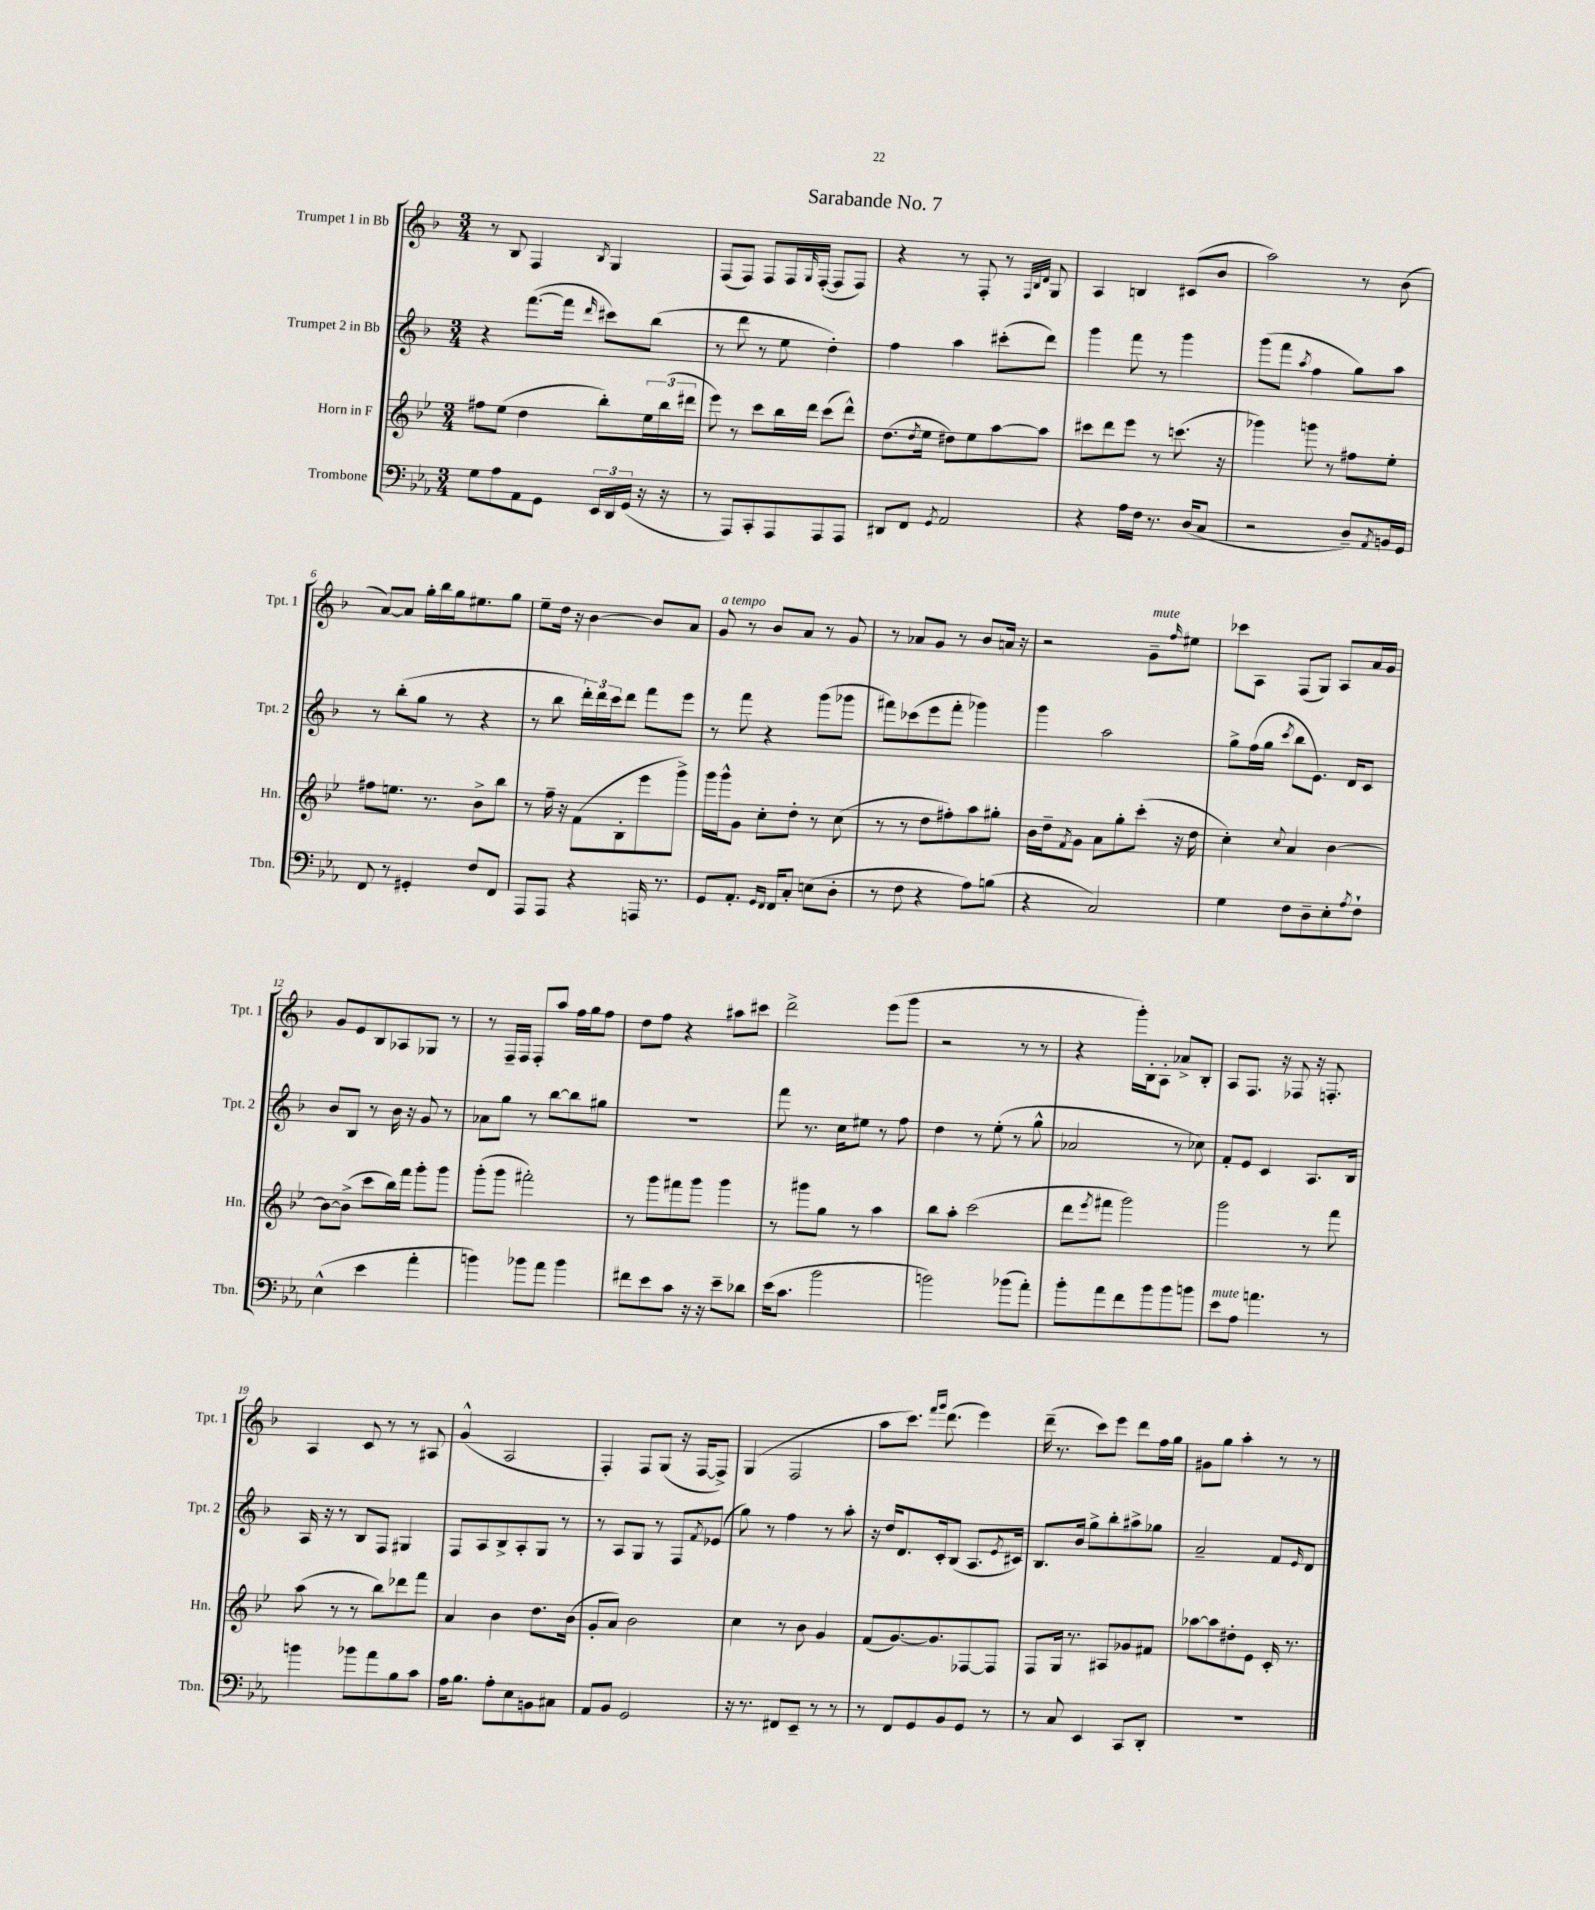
\header { title = "Sarabande No. 7" }
<<
\new StaffGroup <<
\new Staff = "s0" \with { instrumentName = "Trumpet 1 in Bb" shortInstrumentName = "Tpt. 1" } {
    \clef treble \key f \major \numericTimeSignature \time 3/4
    r8 bes8 f4 \acciaccatura { bes8 } g4 |
    f8( f8) f8 f16 \grace { g16 } f16~-.( f8 f8) |
    r4 r8 f8-. r8 \grace { f32 bes32 d'32 } g8 |
    a4 b4 cis'8( bes'8 |
    a''2) r8 bes'8( |
    a'8~) a'8 g''16-. bes''16 g''16 eis''8. g''8 |
    e''8-- d''16 r16 bes'4~ bes'8 a'8 |
    g'8^\markup { \italic "a tempo" } r8 bes'8 a'8 r8 g'8 |
    r8 aes'8 g'8 r8 bes'8 a'16 r16 |
    r2 g'8--^\markup { \italic "mute" } \grace { f''16 } eis''8 |
    ces'''8 a8 f8( g8) a8 a'16 g'16 |
    g'8 e'8 bes8 aes8 ges8 r8 |
    r8 f16-- f16 f8-. a''8 f''16 g''16 f''8 |
    d''8 f''8 r4 ais''8 cis'''8 |
    d'''2-> e'''8( g'''8 |
    r2 r8 r8 |
    r4 g'''16-.) bes16-. a8-. aes'8-> bes8-. |
    a8 f8. r16 fes8 r16 f8.-. |
    a4 c'8 r8 r8 ais8 |
    g'4-^( a2 |
    f4-.) f8 g8( r16 f16~ f8->) |
    g4( f2 |
    a''8 c'''8.) \grace { f'''16 g'''16 } d'''8.( e'''4) |
    d'''16--( r8. c'''8) e'''8 d'''8 f''16 g''16 |
    gis'8 g''8 a''4-. r8 r8 \bar "|." |
}
\new Staff = "s1" \with { instrumentName = "Trumpet 2 in Bb" shortInstrumentName = "Tpt. 2" } {
    \clef treble \key f \major \numericTimeSignature \time 3/4
    r4 f'''8.~( f'''16 \grace { d'''16 } cis'''8) bes''8( |
    r8 d'''8 r8 e''8 d''4-.) |
    f''4 a''4 cis'''8-.( d'''8) |
    g'''4 f'''8 r8 g'''4 |
    g'''8( f'''8 \acciaccatura { a''8 } f''4 g''8) a''8 |
    r8 bes''8-.( g''8 r8 r4 |
    r8 bes''8 \tuplet 3/2 { d'''16-.) d'''16 c'''16 } d'''8 f'''8 e'''8 |
    r8 f'''8 r4 g'''8( ges'''8 |
    fis'''8) ces'''8( e'''8 fis'''8-. ges'''4) |
    g'''4 a''2 |
    g''8-> f''16( g''16 \acciaccatura { c'''8 } bes''8 e'8.) d'16 c'8 |
    bes'8 bes8 r8 bes'16 r16 g'8 r8 |
    aes'8 g''8 r8 bes''8~ bes''8 gis''8 |
    R2. |
    f'''8 r8. c''16 eis''8 r8 f''8 |
    d''4 r8 e''8-.( r8 g''8-^ |
    aes'2 r8 ces''8) |
    f'8-. e'8 c'4 a8. bes16 |
    a16 r16 r8 bes8 f8 gis4 |
    f8 a8 bes8-> a8-. g8 r8 |
    r8 a8 g8 r8 f8 \acciaccatura { f'8 } ees'8( |
    g''8) r8 f''4 r8 a''8-. |
    r16 d''16 d'8. c'16-. bes8( a8. \acciaccatura { e'8 } cis'16) |
    bes8. bes'16 g''8-> bes''8-. ais''8-> ges''8 |
    a'2-- f'8 \grace { e'16 } d'8 \bar "|." |
}
\new Staff = "s2" \with { instrumentName = "Horn in F" shortInstrumentName = "Hn." } {
    \clef treble \key bes \major \numericTimeSignature \time 3/4
    fis''8 ees''8( d''4 bes''8-.) \tuplet 3/2 { ees''16 bes''16( dis'''16 } |
    ees'''8) r8 c'''8 bes''16 d'''16 c'''8( d'''8-^) |
    d''8.( \acciaccatura { d''8 } ees''16 dis''8) ees''8 a''8~ a''8 |
    cis'''8 d'''8 ees'''8 r8 c'''8.( r16 |
    ges'''4) g'''8 r8 fis''8 ees''8-. |
    fis''8 e''8. r8. bes'8-> bes''8 |
    r8 f''16-- r16 f'8( bes8-. ees'''8 g'''8->) |
    g'''16 g'''16-^ g'8 c''8-. d''8-. r8 c''8( |
    r8 r8 d''8 fis''8-.) a''8 gis''8-. |
    bes'16 d''16-- \acciaccatura { f'8 } g'8 a'8 g''8-. c'''8-.( r16 d''16 |
    c''4-.) \appoggiatura { c''8 } a'4 bes'4~ |
    bes'8~ bes'8->( c'''8 bes''16) f'''16 g'''8-. g'''8 |
    g'''8-.( g'''8 fis'''2-.) |
    r8 g'''8 fis'''8 g'''8 g'''4 |
    r8 gis'''8 g''8 r8 a''4 |
    bes''8 a''8-. c'''2( |
    d'''8 \acciaccatura { ees'''8 } fis'''8 g'''2) |
    g'''2 r8 f'''8 |
    a''8( r8 r8 bes''8) des'''8 f'''8 |
    a'4 bes'4 d''8. bes'16( |
    g'8-. a'8) bes'2 |
    c''4 r8 bes'8 g'4 |
    f'8( g'8.~) g'8. fes8~ fes8 |
    f8 g16 r8. ais8 ges'8 fis'8 |
    aes''8~ aes''8 dis''8-. ees'8 c'16-. r8. \bar "|." |
}
\new Staff = "s3" \with { instrumentName = "Trombone" shortInstrumentName = "Tbn." } {
    \clef bass \key ees \major \numericTimeSignature \time 3/4
    g8 aes8 aes,8 g,8 \tuplet 3/2 { ees,16 d,16 g,16( } r16 r16 |
    r8 aes,,8) c,8-. aes,,8 aes,,8 aes,,8 |
    dis,8 f,8 \acciaccatura { g,8 } aes,2 |
    r4 aes16 f16 r8. d16( c8 |
    r2 d8--) \acciaccatura { aes,8 } b,16 g,16 |
    f,8 r8 gis,4-. f8 f,8 |
    aes,,8 aes,,8 r4 a,,16 r8. |
    g,8 aes,8.-. \grace { g,16 f,16 } f,16 c8-. e8( d8-. |
    r8 f8 r4 aes8) b8( |
    r4 c2) |
    g4 f8 d8-- ees8-. \acciaccatura { aes8 } f8-! |
    ees4-^( ees'4 aes'4-. |
    b'4) bes'8 aes'8 bes'4 |
    fis'8 ees'8 c'8 r16 r16 ees'8-- des'8 |
    ees'16( c'8. bes'2 |
    b'2) bes'8( aes'8-.) |
    bes'8-. aes'8 f'8 bes'8 bes'8 b'8 |
    ees'8^\markup { \italic "mute" } aes8 a'4. r8 |
    b'4 bes'8 aes'8 bes8 c'8 |
    aes16 bes8. aes8-. ees8 b,8 cis8 |
    aes,8 bes,8 g,2 |
    r16 r8. fis,8 ees,8-- r8 r8 |
    r8 f,8 g,8 bes,8 g,8 r8 |
    r8 c8 ees,4 c,8 d,8-. |
    R2. \bar "|." |
}
>>
>>
